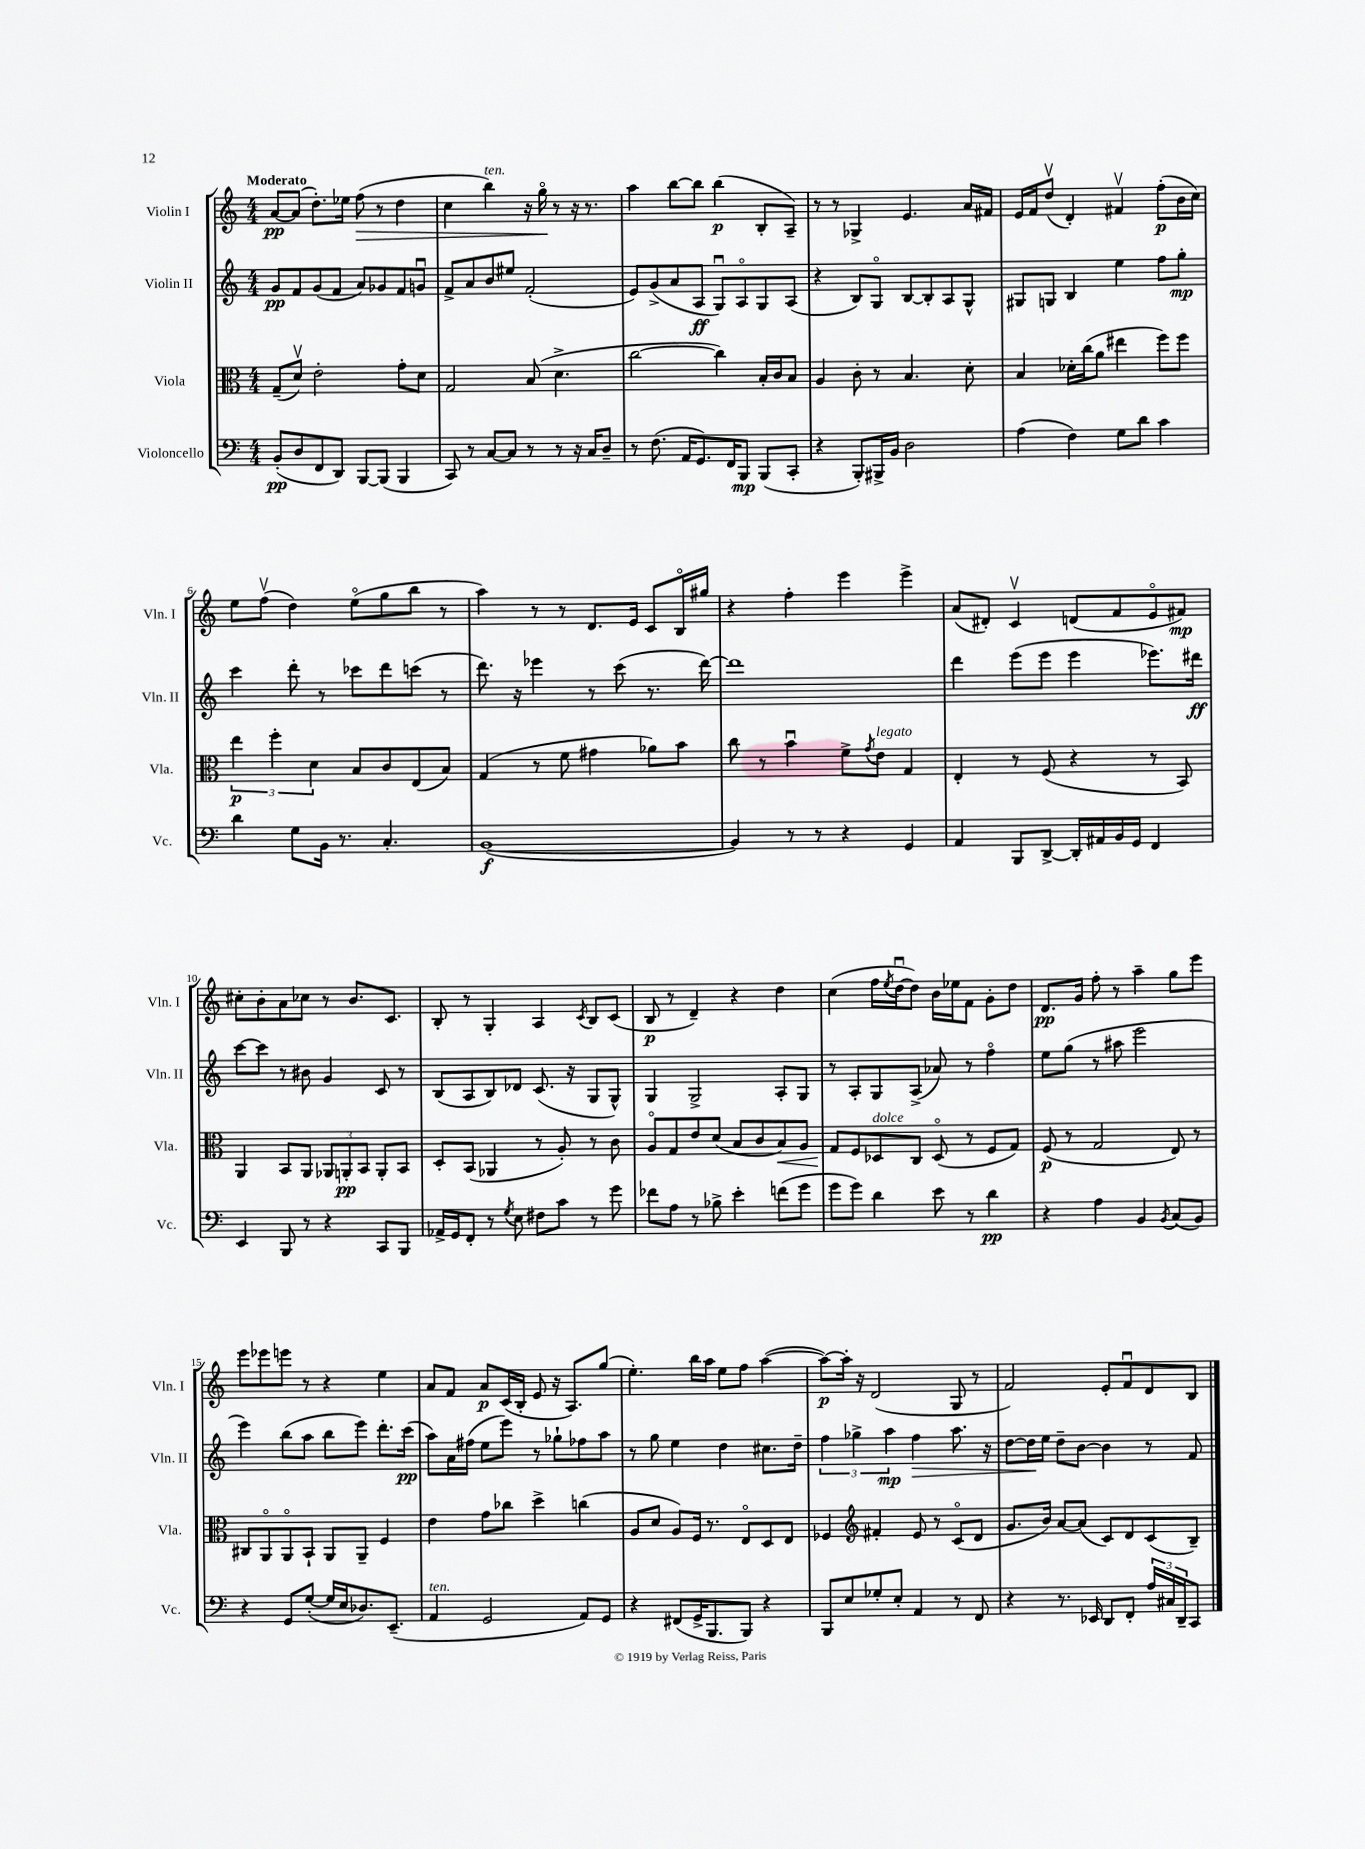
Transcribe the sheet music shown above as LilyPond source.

<<
\new StaffGroup <<
\new Staff = "s0" \with { instrumentName = "Violin I" shortInstrumentName = "Vln. I" } {
    \clef treble \key c \major \numericTimeSignature \time 4/4 \tempo "Moderato"
    a'8~\pp a'8( d''8.-.) ees''16 f''8\>( r8 d''4 |
    c''4 b''4^\markup { \italic "ten." }) r16 g''16\flageolet\! r8 r16 r8. |
    a''4 b''8~ b''8 b''4\p( b8-. a8--) |
    r8 r8 ges4-> e'4. a'16 fis'16 |
    e'16 f'16 d''8\upbow( d'4-.) fis'4\upbow f''8-.\p( b'16 c''16) |
    e''8 f''8\upbow( d''4) e''8\flageolet( g''8 b''8 r8 |
    a''4) r8 r8 d'8. e'16 c'8 b16\flageolet gis''16 |
    r4 f''4-. e'''4 e'''4-> |
    a'8( dis'8-.) c'4\upbow d'8( f'8 e'8\flageolet fis'8\mp) |
    cis''8-. b'8-. a'8 ces''8 r8 b'8. c'8. |
    b8-. r8 g4-. a4 \acciaccatura { c'8 } b8 c'8( |
    b8\p r8 d'4--) r4 d''4 |
    c''4( f''16 \acciaccatura { e''8 } d''16~\downbow d''8) b'16 ees''16 f'8 g'8-. d''8 |
    d'8.\pp g'16 f''8-. r8 a''4-- g''8 e'''8 |
    e'''8 ees'''8 e'''8 r8 r4 e''4 |
    a'8 f'8 a'8\p c'16( b16-. e'8 r16 a8.) g''8( |
    e''4.-.) b''16 a''16 e''8 f''8 a''4~( |
    a''8~\p) a''16-. r16 d'2( g8 r8 |
    f'2) e'8-. f'8\downbow d'8 b8 \bar "|." |
}
\new Staff = "s1" \with { instrumentName = "Violin II" shortInstrumentName = "Vln. II" } {
    \clef treble \key c \major \numericTimeSignature \time 4/4
    g'8\pp f'8 g'8( f'8 a'8) ges'8 f'8 g'8\downbow |
    f'8-> a'8 b'8 eis''8 f'2-.( |
    e'8) g'8->( a'8 a8\ff g8\downbow) a8\flageolet g8 a8( |
    r4 b8) g8\flageolet b8~ b8-. a8 g8-^ |
    gis8 g8 b4 e''4 f''8 g''8-.\mp |
    c'''4 d'''8-. r8 ces'''8 d'''8 c'''8( r8 |
    d'''8.) r16 ees'''4 r8 c'''8( r8. d'''16~) |
    d'''1 |
    d'''4 e'''8( e'''8 e'''4 ees'''8.) dis'''16\ff |
    c'''8~ c'''8 r8 bis'8 g'4 c'8 r8 |
    b8( a8 b8) des'8 c'8.( r16 g8 g8-^) |
    g4 g2-> a8-. g8 |
    r8 a8-. g8 a8->( aes'8) r8 f''4\flageolet |
    e''8 g''8( r8 ais''8 e'''2 |
    e'''4) b''8( a''8 b''8 e'''8) d'''8.-. c'''16\pp( |
    a''8) a'16 fis''16( e''8 e'''8) r8 ges''8-! fes''8 a''8 |
    r8 g''8 e''4 d''4 cis''8. d''16-- |
    \tuplet 3/2 { f''4 ges''4-> a''4\mp } f''4\> a''8. r16 |
    d''8~ d''16\! e''16 d''8-- b'8~ b'4 r8 f'8 \bar "|." |
}
\new Staff = "s2" \with { instrumentName = "Viola" shortInstrumentName = "Vla." } {
    \clef alto \key c \major \numericTimeSignature \time 4/4
    g8--( d'8\upbow) e'2-. g'8-. d'8 |
    g2 b8( d'4.-> |
    c''2~ c''4) b16-. c'16 b8 |
    a4 c'8-. r8 b4. d'8-. |
    b4 des'16-. c''16( a'8 eis''4 f''8) f''8 |
    \tuplet 3/2 { e''4\p f''4-. d'4 } b8 c'8 e8( b8) |
    g4( r8 f'8 gis'4 aes'8) b'8 |
    c''8 r8 b'4\downbow f'8-> \acciaccatura { g'8 } e'8^\markup { \italic "legato" } g4 |
    e4-. r8 f8( r4 r8 b,8) |
    a,4 b,8 a,8 \tuplet 3/2 { aes,8 a,8-.\pp b,8 } a,8-. b,8 |
    d8-. b,8( aes,4 r8 a8-.) r8 c'8 |
    a8\flageolet g8 e'8 d'8( b8 c'8 b8\<) a8 |
    g8\! f8 des8^\markup { \italic "dolce" } c8 des8\flageolet( r8 f8 g8) |
    f8\p( r8 g2 e8) r8 |
    cis8 a,8\flageolet a,8\flageolet b,8-! a,8 a,8-- f4 |
    e'4 g'8 ces''8 d''4-> c''4( |
    a8 d'8 a8) f16 r8. e8\flageolet d8 e8 |
    fes4 \clef treble fis'4-. e'8 r8 c'8\flageolet( d'8 |
    g'8. b'16) a'8~ a'8( c'8) d'8 c'8( b8--) \bar "|." |
}
\new Staff = "s3" \with { instrumentName = "Violoncello" shortInstrumentName = "Vc." } {
    \clef bass \key c \major \numericTimeSignature \time 4/4
    b,8-.\pp( d8 f,8 d,8) b,,8~ b,,8( b,,4 |
    c,8) r8 c8~ c8 r8 r8 r16 c16 d8-- |
    r8 f8.( a,16 g,8.) f,16 b,,8\mp b,,8( c,8-. |
    r4 b,,8-.) bis,,16-> b,16 d2 |
    a4( f4) g8 d'8 c'4 |
    d'4 g8 b,16 r8. c4.-. |
    b,1~\f( |
    b,4) r8 r8 r4 g,4 |
    a,4 b,,8 d,8~-> d,16-. ais,16 b,16 g,16 f,4 |
    e,4 b,,8 r8 r4 c,8 b,,8 |
    aes,16-> g,16 f,8-. r8 \acciaccatura { g8 } e8 fis8 c'8 r8 g'8 |
    fes'8 a8 r8 bes8-> e'4-. f'8( g'8 |
    g'8 g'8) d'4 e'8 r8 d'4\pp |
    r4 a4 b,4 \acciaccatura { b,8 } c8( b,8) |
    r4 g,8 g8~-.( g16 e16 des8.) e,8.--( |
    a,4^\markup { \italic "ten." } g,2 a,8) g,8 |
    r4 fis,8( g,16-> b,,8. b,,8) r4 |
    b,,8 e8 ges8-. e8-. a,4 r8 f,8 |
    r4 r8. ees,16 d,8 f,8-. \tuplet 3/2 { a16 cis16 d,16-- } c,8 \bar "|." |
}
>>
>>
